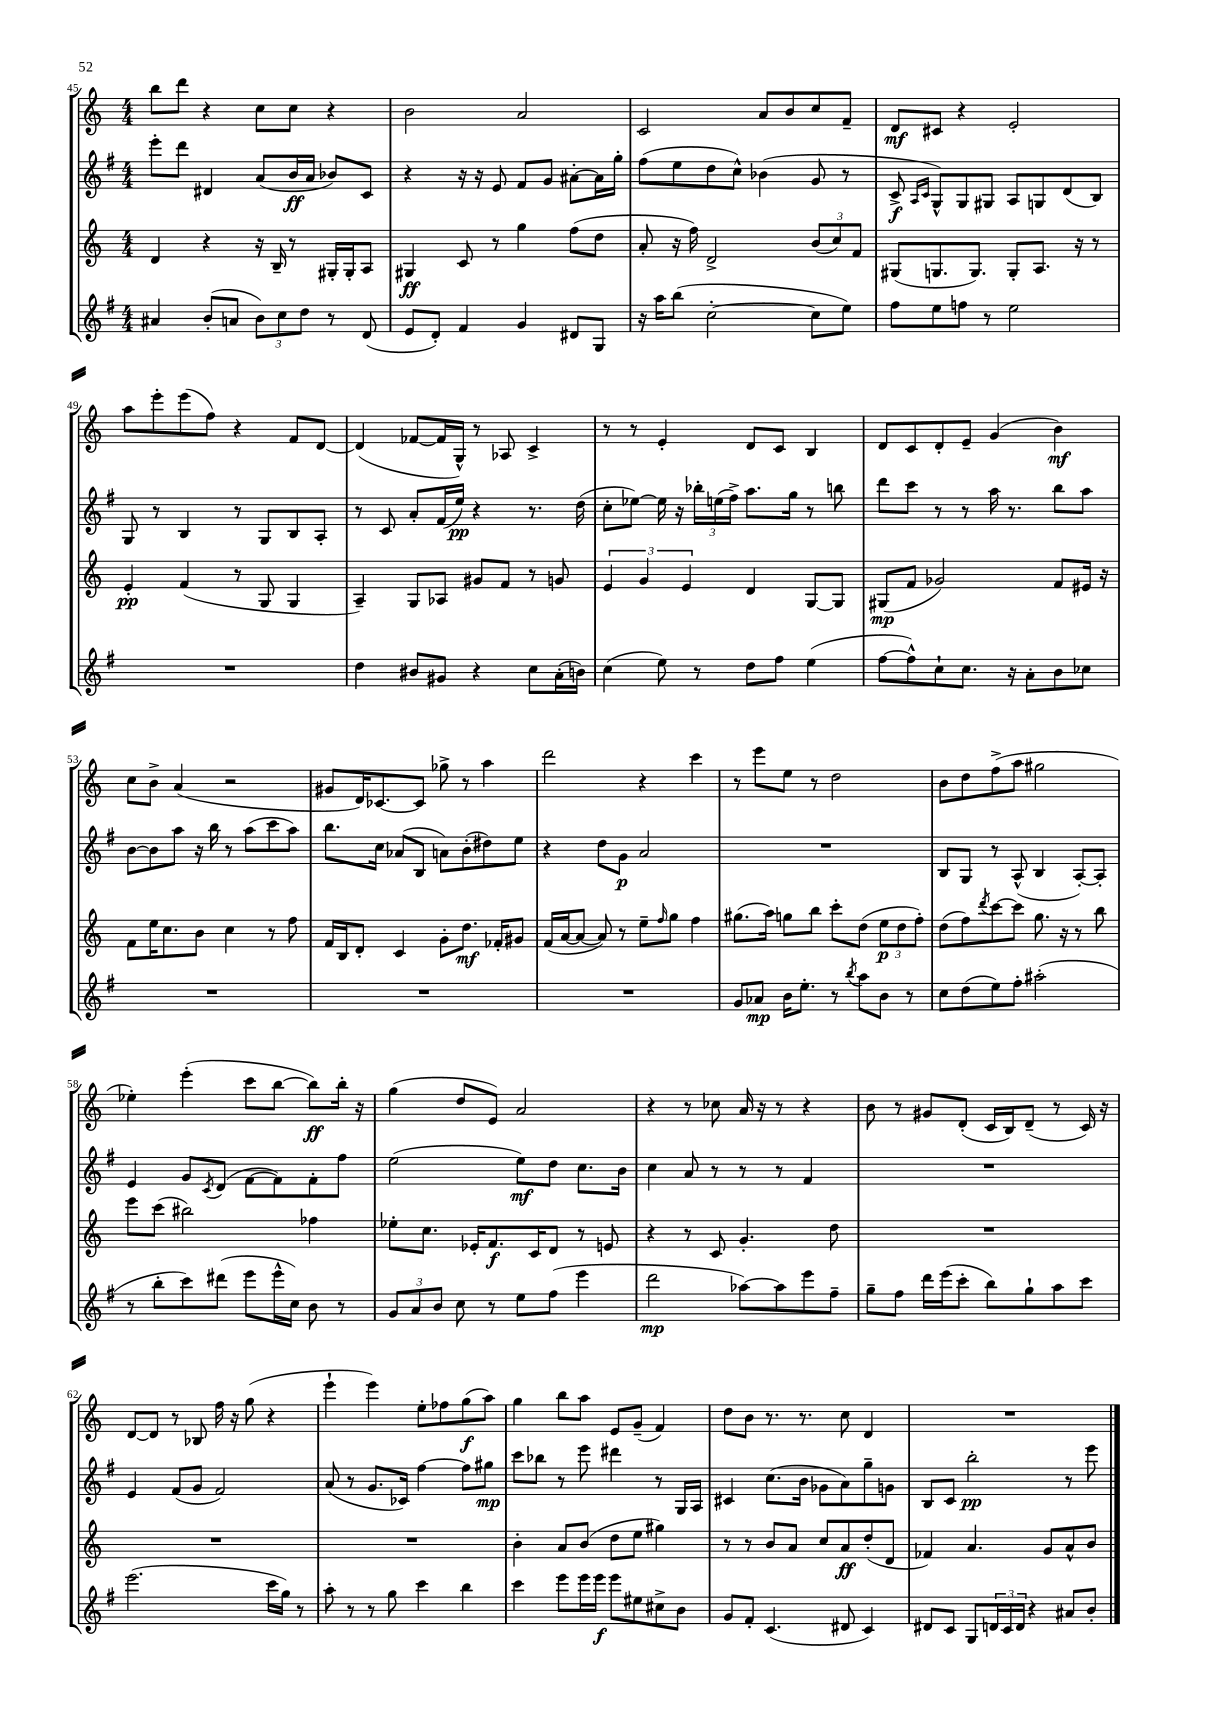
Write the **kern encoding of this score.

**kern	**kern	**kern	**kern
*staff4	*staff3	*staff2	*staff1
*clefG2	*clefG2	*clefG2	*clefG2
*k[f#]	*k[]	*k[f#]	*k[]
*M4/4	*M4/4	*M4/4	*M4/4
4a#	4d	8eee'	8bb
.	.	8ddd	8ddd
(8b'	4r	4d#	4r
8a	.	.	.
12b)	16r	(8a	8cc
.	16B~	.	.
12cc	.	.	.
.	8r	16b	8cc
12dd	.	.	.
.	.	16a	.
8r	16G#'	8b-)	4r
.	16G#'	.	.
(8d	8A	8c	.
=	=	=	=
8e	4G#	4r	2b
8d')	.	.	.
4f#	8c	16r	.
.	.	16r	.
.	8r	8e	.
4g	4gg	8f#	2a
.	.	8g	.
8d#	(8ff	[8a#'	.
8G	8dd	16a#]	.
.	.	16gg'	.
=	=	=	=
16r	8a'	(8ff#	2c
16aa	.	.	.
(8bb	16r	8ee	.
.	16ff)	.	.
[2cc'	2d^	8dd	.
.	.	8cc^^)	.
.	.	(4b-	8a
.	.	.	8b
8cc]	(12b	8g	8cc
.	12cc)	.	.
8ee)	.	8r	8f~
.	12f	.	.
=	=	=	=
8ff#	(8G#	8c^	8d
.	.	16qqA	.
.	.	16qqc	.
8ee	8.G	8G^^)	8c#
8ff	.	8G	4r
.	8.G)	.	.
8r	.	8G#	.
2ee	8G'	8A	2e'
.	8.A	8G	.
.	.	(8d	.
.	16r	.	.
.	8r	8B)	.
=	=	=	=
1r	4e'	8G	8aa
.	.	8r	8eee'
.	(4f	4B	(8eee
.	.	.	8ff)
.	8r	8r	4r
.	8G	8G	.
.	4G	8B	8f
.	.	8A'	[8d
=	=	=	=
4dd	4A~)	8r	(4d]
.	.	8c	.
8b#	8G	8a'	[8f-
8g#	8A-	(16f#	16f-]
.	.	16ee)	16G^^)
4r	8g#	4r	8r
.	8f	.	8A-
8cc	8r	8.r	4c^
(16a'	8g	.	.
16b)	.	(16dd	.
=	=	=	=
(4cc	6e	8cc'	8r
.	.	[8ee-)	8r
.	6g	.	.
8ee)	.	16ee-]	4e'
.	.	16r	.
.	6e	.	.
8r	.	24bb-'	.
.	.	(24ee	.
.	.	24ff#^)	.
8dd	4d	8.aa	8d
8ff#	.	.	8c
.	.	16gg	.
(4ee	[8G	8r	4B
.	8G]	8bb	.
=	=	=	=
[8ff#	(8G#	8ddd	8d
8ff#^^])	8f	8ccc	8c
8cc`	2g-)	8r	8d'
8.cc	.	8r	8e~
.	.	16aa	(4g
16r	.	8.r	.
8a'	.	.	.
8b	8f	8bb	4b)
8cc-	16e#	8aa	.
.	16r	.	.
=	=	=	=
1r	8f	[8b	8cc
.	16ee	8b]	8b^
.	8.cc	.	.
.	.	8aa	(4a
.	8b	16r	.
.	.	16bb	.
.	4cc	8r	2r
.	.	(8aa	.
.	8r	8ccc	.
.	8ff	8aa)	.
=	=	=	=
1r	16f	8.bb	8g#
.	16B	.	.
.	8d'	.	16d)
.	.	16cc	[8.c-
.	4c	(8a-	.
.	.	8B	8c-]
.	8g'	8a)	8gg-^
.	8.dd	(8b'	8r
.	.	8dd#)	4aa
.	16f-'	.	.
.	8g#	8ee	.
=	=	=	=
1r	(16f	4r	2ddd
.	[16a	.	.
.	8a_	.	.
.	8a])	8dd	.
.	8r	8g	.
.	8ee~	2a	4r
.	16qqff	.	.
.	8gg	.	.
.	4ff	.	4ccc
=	=	=	=
8g	(8.gg#	1r	8r
8a-	.	.	8eee
.	16aa)	.	.
16b	8gg	.	8ee
8.ee'	.	.	.
.	8bb	.	8r
8r	8ccc'	.	2dd
8qbb	.	.	.
8aa	(8dd	.	.
8b	12ee	.	.
.	12dd	.	.
8r	.	.	.
.	12ff')	.	.
=	=	=	=
8cc	(8dd	8B	8b
(8dd	8ff)	8G	8dd
.	8qddd	.	.
8ee)	[8ccc	8r	(8ff^
8ff#'	8ccc]	(8A^^	8aa
(2aa#'	8.gg	4B	2gg#
.	16r	.	.
.	8r	[8A')	.
.	8bb	8A']	.
=	=	=	=
8r	8eee	4e	4ee-')
8bb'	(8ccc	.	.
8ccc)	2bb#)	8g	(4eee'
.	.	8qc	.
(8ddd#	.	(8d	.
8eee	.	[8f#	8ccc
16eee^^	.	8f#])	[8bb
16cc)	.	.	.
8b	4ff-	8f#'	8bb])
8r	.	8ff#	16bb'
.	.	.	16r
=	=	=	=
12g	8ee-'	(2ee	(4gg
12a	.	.	.
.	8.cc	.	.
12b	.	.	.
8cc	.	.	8dd
.	16e-'	.	.
8r	8.f	.	8e)
8ee	.	8ee)	2a
.	16c	.	.
(8ff#	8d	8dd	.
4eee	8r	8.cc	.
.	8e	.	.
.	.	16b	.
=	=	=	=
2ddd	4r	4cc	4r
.	8r	8a	8r
.	8c	8r	8cc-
[8aa-)	4.g'	8r	16a
.	.	.	16r
8aa-]	.	8r	8r
8eee	.	4f#	4r
8ff#~	8dd	.	.
=	=	=	=
8gg~	1r	1r	8b
8ff#	.	.	8r
16ddd	.	.	8g#
(16eee	.	.	.
8ccc'	.	.	(8d'
8bb)	.	.	16c
.	.	.	16B)
8gg`	.	.	(8d~
8aa	.	.	8r
8ccc	.	.	16c)
.	.	.	16r
=	=	=	=
(2.eee	1r	4e	[8d
.	.	.	8d]
.	.	(8f#	8r
.	.	8g	8B-
.	.	2f#)	16ff
.	.	.	16r
.	.	.	(8gg
16ccc	.	.	4r
16gg)	.	.	.
8r	.	.	.
=	=	=	=
8aa'	1r	(8a	4eee`
8r	.	8r	.
8r	.	8.g	4eee)
8gg	.	.	.
.	.	16c-)	.
4ccc	.	[4ff#	8ee'
.	.	.	8ff-
4bb	.	8ff#]	(8gg
.	.	8gg#	8aa)
=	=	=	=
4ccc	4b'	8ccc	4gg
.	.	8bb-	.
8eee	8a	8r	8bb
16eee	(8b	8eee	8aa
16eee	.	.	.
8eee	8dd	4ddd#	8e
8ee#	8ee	.	(8g~
8cc#^	4gg#)	8r	4f)
8b	.	16G	.
.	.	16A	.
=	=	=	=
8g	8r	4c#	8dd
8f#'	8r	.	8b
(4.c	8b	(8.cc	8.r
.	8a	.	.
.	.	16b	8.r
.	8cc	8g-	.
8d#	8a	8a)	8cc
4c)	(8dd'	8gg~	4d
.	8d	8g	.
=	=	=	=
8d#	4f-)	8B	1r
8c	.	8c	.
8G	4.a	2bb'	.
24d	.	.	.
24c	.	.	.
24d	.	.	.
4r	.	.	.
.	8g	.	.
8a#	8a^^	8r	.
8b'	8b	8eee	.
==	==	==	==
*-	*-	*-	*-
